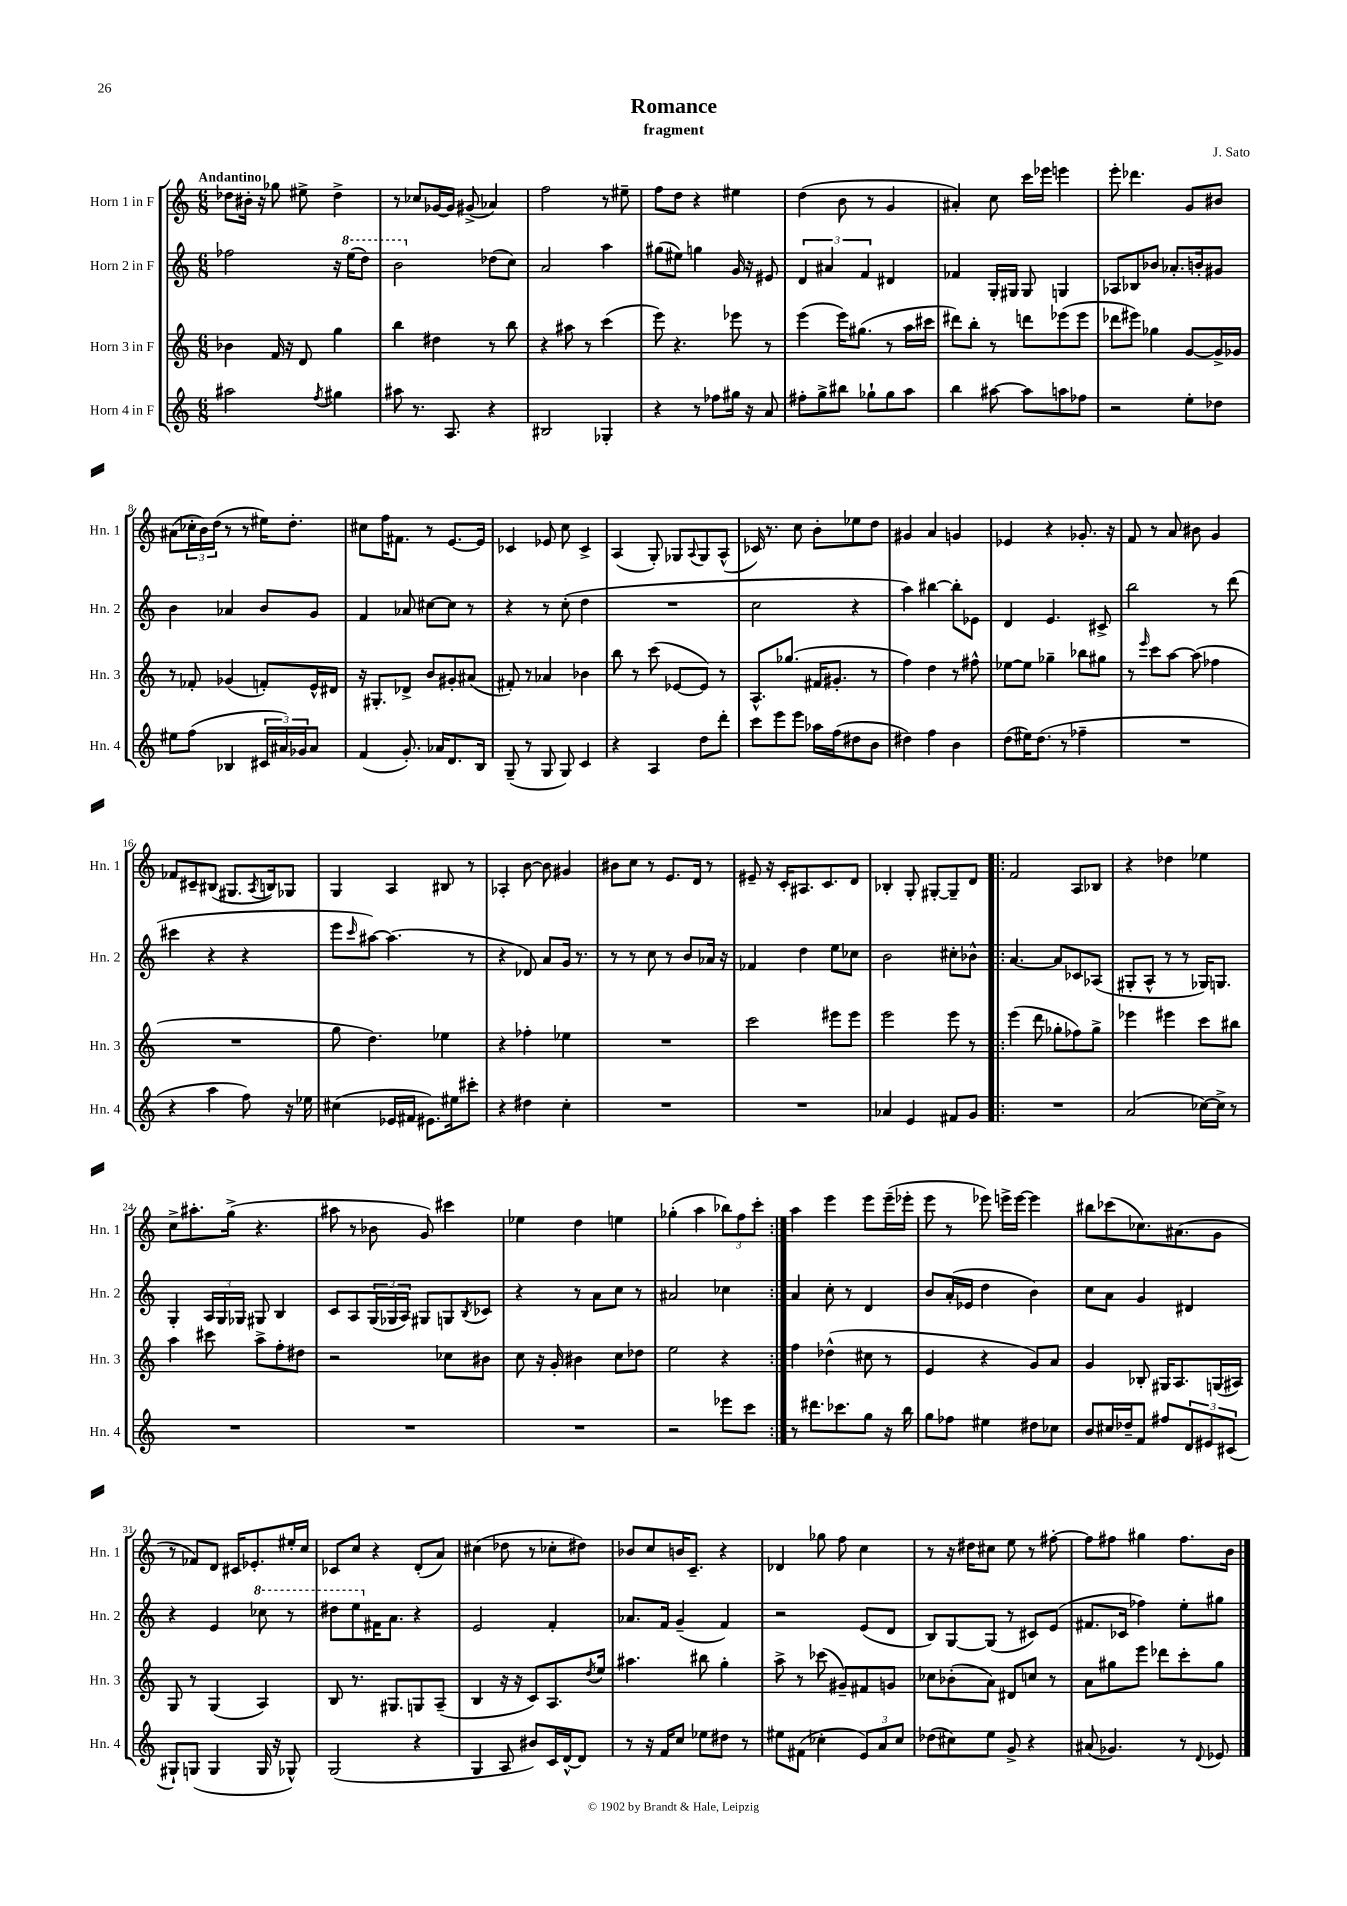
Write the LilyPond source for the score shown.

\header { title = "Romance" composer = "J. Sato" subtitle = "fragment" }
<<
\new StaffGroup <<
\new Staff = "s0" \with { instrumentName = "Horn 1 in F" shortInstrumentName = "Hn. 1" } {
    \clef treble \key c \major \numericTimeSignature \time 6/8 \tempo "Andantino"
    des''8 bis'16-. r16 ges''8 eis''8-> des''4-> |
    r8 ces''8 ges'16~ ges'16 gis'8->( aes'4) |
    f''2 r8 eis''8-- |
    f''8 d''8 r4 eis''4 |
    d''4( b'8 r8 g'4 |
    ais'4-.) c''8 c'''16 ees'''16 e'''4 |
    e'''8-. des'''4. g'8 bis'8 |
    ais'8( \tuplet 3/2 { ces''16-. b'16) d''16( } r8 r8 eis''16) d''8.-. |
    cis''8 f''16 fis'8. r8 e'8.~ e'16 |
    ces'4 ees'8 c''8 ces'4-> |
    a4( g8-.) ges8 \appoggiatura { a8 } ges8 a8-^( |
    ces'16) r8. c''8 b'8-. ees''8 d''8 |
    gis'4 a'4 g'4 |
    ees'4 r4 ges'8.-. r16 |
    f'8 r8 a'8 bis'8 g'4 |
    fes'8 cis'8-- bis8( gis8. \acciaccatura { a8 } b16) ges8 |
    g4 a4 bis8 r8 |
    aes4-. b'8~ b'8 gis'4 |
    bis'8 c''8 r8 e'8. d'16 r8 |
    eis'8-- r16 c'16-. ais8. c'8. d'8 |
    bes4-. g8-. gis8~-. gis8-- d'8 |
    \repeat volta 2 { f'2 a8 bes8 |
    r4 des''4 ees''4 |
    c''8-> ais''8.-. g''16->( r4. |
    ais''8 r8 bes'8 g'8) cis'''4 |
    ees''4 d''4 e''4 |
    ges''4-.( a''4 \tuplet 3/2 { bes''8) f''8 c'''8-. } | }
    a''4 e'''4 e'''8 e'''16--( ees'''16-. |
    e'''8 r8 ees'''8) e'''16-> e'''16~ e'''4 |
    bis''8 ces'''8( ces''8.) ais'8.( g'8 |
    r8 fes'8) d'8 cis'16 ees'8.-. eis''16-. c''16 |
    ces'8 c''8 r4 d'8-.( a'8) |
    cis''4( des''8 r8 ces''8-. dis''8) |
    bes'8 c''8 b'16 c'8.-- r4 |
    des'4 ges''8 f''8 c''4 |
    r8 r16 dis''16 cis''8 e''8 r8 fis''8~-. |
    fis''8 fis''8 gis''4 fis''8. b'16 \bar "|." |
}
\new Staff = "s1" \with { instrumentName = "Horn 2 in F" shortInstrumentName = "Hn. 2" } {
    \clef treble \key c \major \numericTimeSignature \time 6/8
    fes''2 r16 \ottava #1 e'''16( d'''8) |
    b''2 \ottava #0 des''8( c''8) |
    a'2 a''4 |
    gis''8( eis''8) g''4 g'16 r16 eis'8 |
    \tuplet 3/2 { d'4 ais'4 f'4 } dis'4 |
    fes'4 g16-. gis16 gis8 g4 |
    aes8 bes8 bes'8 aes'8.-. b'16-. gis'8 |
    b'4 aes'4 b'8 g'8 |
    f'4 aes'8 cis''8~ cis''8 r8 |
    r4 r8 c''8-.( d''4 |
    R2. |
    c''2 r4 |
    a''4) bis''4~ bis''8-. ees'8 |
    d'4 e'4. cis'8-> |
    b''2 r8 d'''8( |
    cis'''4 r4 r4 |
    e'''8 \grace { c'''16 } ais''8~) ais''4.( r8 |
    r4 des'8) a'8 g'16 r8. |
    r8 r8 c''8 r8 b'8 aes'16 r16 |
    fes'4 d''4 e''8 ces''8 |
    b'2 cis''8-. bes'8-^ |
    \repeat volta 2 { a'4.~ a'8 ces'8 aes8( |
    gis8-. a8-^ r8 r8 ges16) g8. |
    g4-. \tuplet 3/2 { a16 g16 ges16 } gis8 b4 |
    c'8 a8 \tuplet 3/2 { g16( ges16 a16) } gis8 g8 \acciaccatura { b8 } ces'8 |
    r4 r8 a'8 c''8 r8 |
    ais'2 ces''4 | }
    a'4 c''8-. r8 d'4 |
    b'8 a'16-.( ees'16 d''4 b'4) |
    c''8 a'8 g'4 dis'4 |
    r4 e'4 \ottava #1 ces'''8 r8 |
    dis'''8 e'''8 \ottava #0 fis'16 a'8. r4 |
    e'2 f'4-. |
    aes'8. f'16 g'4--( f'4) |
    r2 e'8( d'8 |
    b8) g8~ g8( r8 cis'8) e'8( |
    fis'8. ces'16 fes''4) e''8-. gis''8 \bar "|." |
}
\new Staff = "s2" \with { instrumentName = "Horn 3 in F" shortInstrumentName = "Hn. 3" } {
    \clef treble \key c \major \numericTimeSignature \time 6/8
    bes'4 f'16 r16 d'8 g''4 |
    b''4 dis''4 r8 b''8 |
    r4 ais''8 r8 c'''4( |
    e'''8) r4. ees'''8 r8 |
    e'''4( e'''16) gis''8.( r8 a''16 cis'''16 |
    dis'''8) b''8-. r8 d'''8 ees'''8( ees'''8 |
    des'''8 eis'''8) ges''4 g'8~ g'16-> ges'16 |
    r8 fes'8-. ges'4( f'8-.) e'16-^ dis'16 |
    r16 gis8.-. des'8-> b'8 gis'8-. ais'8( |
    fis'8-.) r8 aes'4 bes'4 |
    b''8 r8 c'''8( ees'8~ ees'8) r8 |
    a8.-^ ges''8.( fis'16 gis'8.-. r8 |
    f''4) d''4 r8 fis''8-^ |
    ees''8~ ees''8 ges''4-- bes''8 gis''8 |
    r8 \grace { e'''16 } c'''8 a''8~ a''8( fes''4 |
    R2. |
    g''8 d''4.) ees''4 |
    r4 fes''4-. ees''4 |
    R2. |
    c'''2 eis'''8 eis'''8 |
    e'''2 e'''8 r8 |
    \repeat volta 2 { e'''4( d'''8 ges''8-. fes''8) ges''8-> |
    ees'''4 eis'''4 c'''8 bis''8 |
    a''4 cis'''8 a''8-> f''8-. dis''8 |
    r2 ces''8 bis'8 |
    c''8 r16 g'16-. bis'4 c''8 des''8 |
    e''2 r4 | }
    f''4 des''4-^( cis''8 r8 |
    e'4 r4 g'8) a'8 |
    g'4 bes8-. gis16 a8. g16( ais16) |
    g8 r8 g4( a4) |
    b8 r8. gis8. g8 a8--( |
    b4 r16 r16 c'8) a8. \acciaccatura { d''8 } e''16 |
    ais''4. bis''8 g''4-. |
    a''8-> r8 ces'''8( gis'8--) fis'8 g'8 |
    ces''8 bes'8-.( a'8) dis'8 c''8 r8 |
    a'8 gis''8 e'''8 des'''8 c'''8-. gis''8 \bar "|." |
}
\new Staff = "s3" \with { instrumentName = "Horn 4 in F" shortInstrumentName = "Hn. 4" } {
    \clef treble \key c \major \numericTimeSignature \time 6/8
    ais''2 \acciaccatura { f''8 } gis''4 |
    ais''8 r8. a8. r4 |
    bis2 ges4-. |
    r4 r8 fes''8 gis''16 r16 a'8 |
    fis''8-. g''8-> bis''8 ges''8-! ges''8 a''8 |
    b''4 ais''8~ ais''8 a''8 fes''8 |
    r2 e''8-. des''8 |
    eis''8 f''8( bes4 \tuplet 3/2 { cis'16 ais'16) ges'16 } ais'8 |
    f'4( g'8.-.) aes'16 d'8. b16 |
    g8--( r8 g8 g8) c'4 |
    r4 a4 d''8 d'''8-. |
    c'''8 e'''8 e'''8 aes''16 f''16( dis''8 b'8 |
    dis''4) f''4 b'4 |
    d''8( eis''16) d''8.( r8 fes''4-- |
    R2. |
    r4 a''4 f''8) r16 ees''16 |
    cis''4( ees'16 fis'16 eis'8.) eis''16 cis'''8-. |
    r4 dis''4 c''4-. |
    R2. |
    R2. |
    aes'4 e'4 fis'8 g'8 |
    \repeat volta 2 { R2. |
    a'2( ces''16~) ces''16-> r8 |
    R2. |
    R2. |
    R2. |
    r2 ees'''8 c'''8 | }
    r8 dis'''8. ces'''8. g''8 r16 b''16 |
    g''8 fes''8 eis''4 dis''8 ces''8 |
    b'8 cis''16 des''16-- f'8 fis''8 \tuplet 3/2 { d'8 eis'8 cis'8( } |
    gis8-!) g8( g4 g16 r16 ges8-^) |
    g2( r4 |
    g4 a8 bis'8) c'16 d'16~-^ d'8 |
    r8 r16 f'16 c''8 ees''8 dis''8 r8 |
    eis''8 fis'8( ces''4-. \tuplet 3/2 { e'8) a'8 ces''8 } |
    des''8( cis''8) e''8 g'8-> r4 |
    ais'8( ges'4.) r8 \appoggiatura { d'8 } ees'8 \bar "|." |
}
>>
>>
